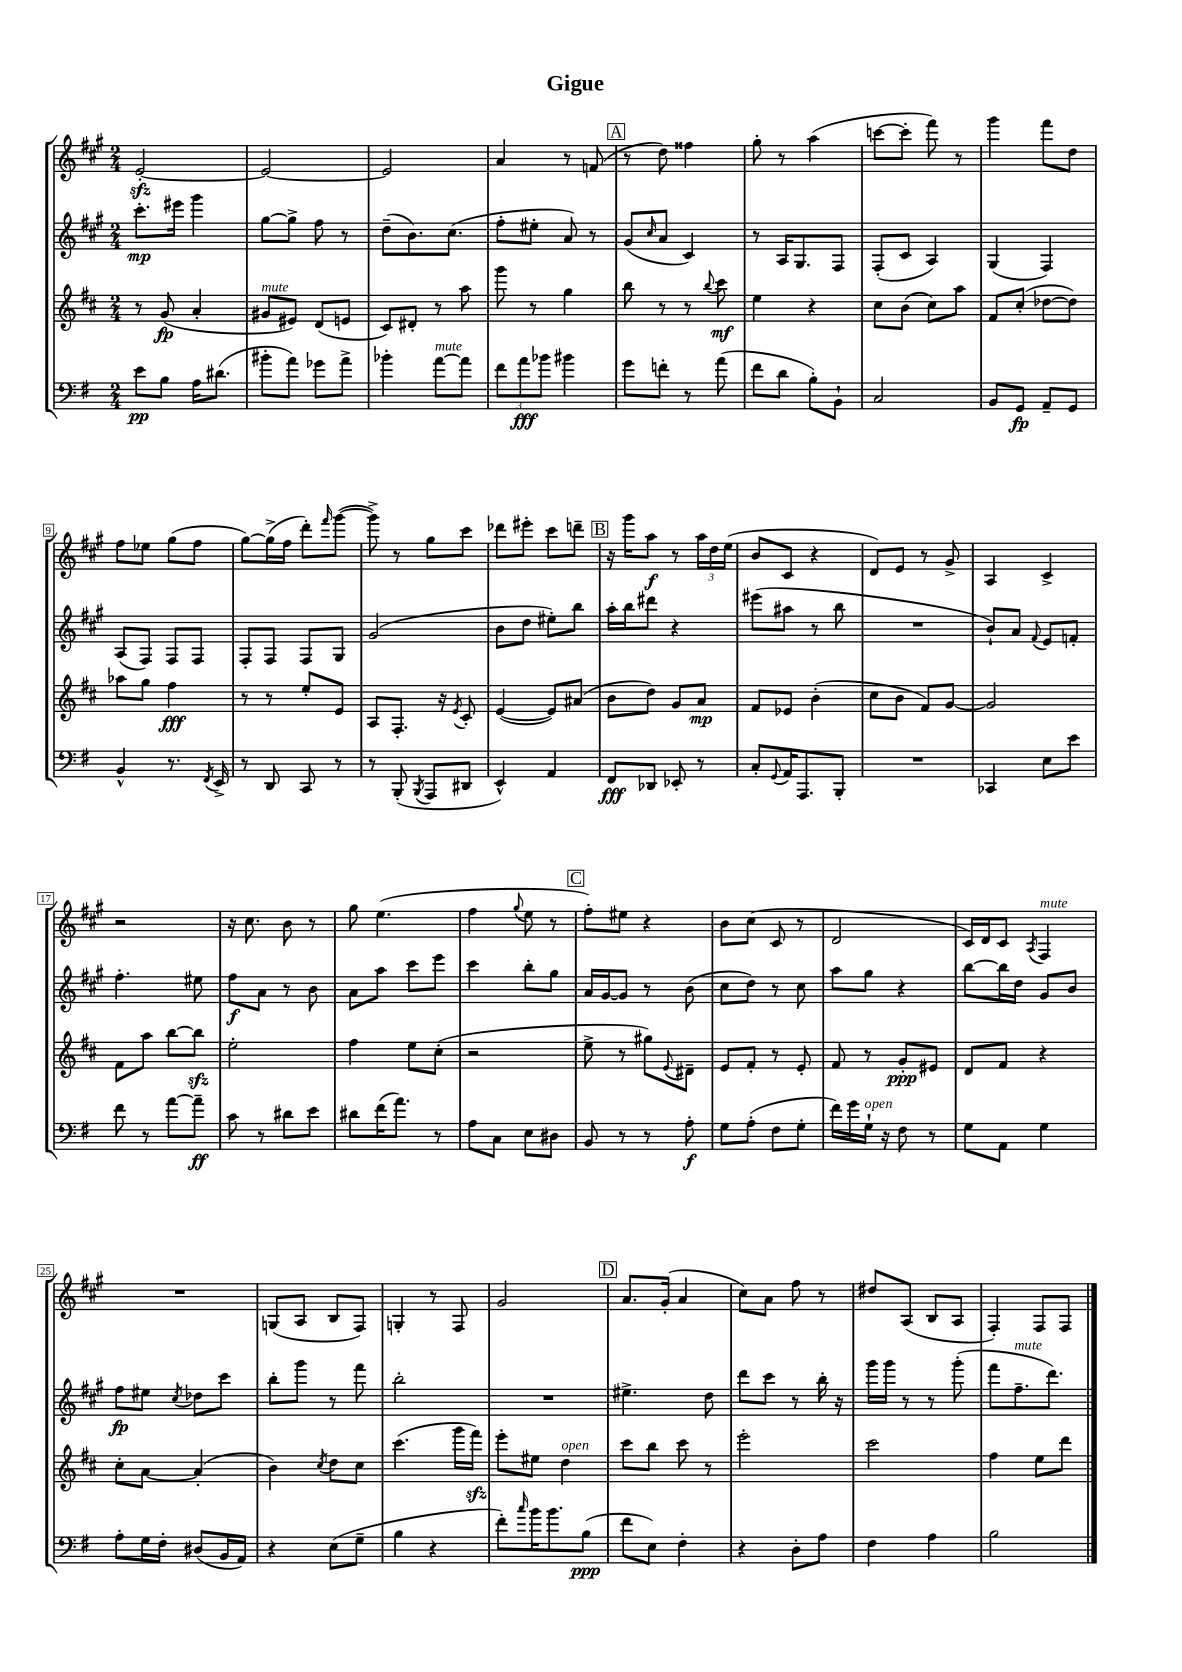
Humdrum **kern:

**kern	**dynam	**kern	**dynam	**kern	**dynam	**kern	**dynam
*part4	*part4	*part3	*part3	*part2	*part2	*part1	*part1
*staff4	*staff4	*staff3	*staff3	*staff2	*staff2	*staff1	*staff1
*clefF4	*	*clefG2	*	*clefG2	*	*clefG2	*
*k[f#]	*	*k[f#c#]	*	*k[f#c#g#]	*	*k[f#c#g#]	*
*M2/4	*	*M2/4	*	*M2/4	*	*M2/4	*
=1	=1	=1	=1	=1	=1	=1	=1
8e\L	pp	8r	.	8.ccc#'\L	mp	[2ezz'/	.
8B\J	.	(8g/	fp	.	.	.	.
.	.	.	.	16eee#X\Jk	.	.	.
16A\KL	.	4a'/	.	4ggg#\	.	.	.
(8.d#X\J	.	.	.	.	.	.	.
=2	=2	=2	=2	=2	=2	=2	=2
!	!	!LO:TX:a:i:t=mute	!	!	!	!	!
8b#X'\L	.	8g#X/L	.	[8gg#\L	.	2e/_	.
8a\J)	.	8e#X/J)	.	8gg#^\J]	.	.	.
8g-X\L	.	(8d/L	.	8ff#\	.	.	.
8a^\J	.	8en/J	.	8r	.	.	.
=3	=3	=3	=3	=3	=3	=3	=3
4b-X'\	.	8c#/L)	.	(8dd~\L	.	2e/]	.
.	.	8d#X'/J	.	8.b\)	.	.	.
!LO:TX:a:i:t=mute	!	!	!	!	!	!	!
[8a\L	.	8r	.	.	.	.	.
.	.	.	.	(8.cc#\J	.	.	.
8a\J]	.	8aa\	.	.	.	.	.
=4	=4	=4	=4	=4	=4	=4	=4
12f#\L	.	8ggg\	.	8ff#'\L	.	4a/	.
12a\	fff	.	.	.	.	.	.
.	.	8r	.	8ee#X'\J	.	.	.
12b-X\J	.	.	.	.	.	.	.
4b#X\	.	4gg\	.	8a/)	.	8r	.
.	.	.	.	8r	.	(8fn/	.
!!LO:REH:place=s1:t=A
=5	=5	=5	=5	=5	=5	=5	=5
8g\L	.	8bb\	.	(8g#/L	.	8r	.
.	.	.	.	16qqcc#/	.	.	.
8fn'\J	.	8r	.	8a/J	.	8dd\)	.
8r	.	8r	.	4c#/)	.	4ff##X\	.
.	.	8qqbb/	.	.	.	.	.
(8a\	.	8ccc#\	mf	.	.	.	.
=6	=6	=6	=6	=6	=6	=6	=6
8f#\L	.	4ee\	.	8r	.	8gg#'\	.
8d\J	.	.	.	16A/KL	.	8r	.
.	.	.	.	8.G#/	.	.	.
8B'\L)	.	4r	.	.	.	(4aa\	.
8BB`\J	.	.	.	8F#/J	.	.	.
=7	=7	=7	=7	=7	=7	=7	=7
2C/	.	8cc#\L	.	(8F#'/L	.	[8cccn\L	.
.	.	(8b\J	.	8c#/J	.	8ccc'\J]	.
.	.	8cc#\L)	.	4A/)	.	8fff#\)	.
.	.	8aa\J	.	.	.	8r	.
=8	=8	=8	=8	=8	=8	=8	=8
8BB/L	.	8f#/L	.	(4G#/	.	4ggg#\	.
8GG/J	fp	(8cc#'/J	.	.	.	.	.
8AA~/L	.	[8dd-X\L	.	4F#/)	.	8fff#\L	.
8GG/J	.	8dd-\J])	.	.	.	8dd\J	.
!!LO:LB:g=z
=9	=9	=9	=9	=9	=9	=9	=9
4BB^^/	.	8aa-X\L	.	(8A/L	.	8ff#\L	.
.	.	8gg\J	.	8F#/J)	.	8ee-X\J	.
8.r	.	4ff#\	fff	8F#/L	.	(8gg#\L	.
.	.	.	.	8F#/J	.	8ff#\J	.
8qFF#/	.	.	.	.	.	.	.
16EE^/	.	.	.	.	.	.	.
=10	=10	=10	=10	=10	=10	=10	=10
8r	.	8r	.	8F#'/L	.	[8gg#\L)	.
8DD/	.	8r	.	8F#/J	.	(16gg#^\L]	.
.	.	.	.	.	.	16ff#\JJ	.
8CC/	.	8ee'/L	.	8F#/L	.	8ddd'\L)	.
.	.	.	.	.	.	16qqfff#/	.
8r	.	8e/J	.	8G#/J	.	([8ggg#\J	.
=11	=11	=11	=11	=11	=11	=11	=11
8r	.	8A/L	.	(2g#/	.	8ggg#^\])	.
(8BBB'/	.	8.F#'/J	.	.	.	8r	.
8qBBB/	.	.	.	.	.	.	.
8AAA/L	.	.	.	.	.	8gg#\L	.
.	.	16r	.	.	.	.	.
.	.	8qe/	.	.	.	.	.
8DD#X/J	.	8c#'/	.	.	.	8ccc#\J	.
=12	=12	=12	=12	=12	=12	=12	=12
4EE^^/)	.	([4e/	.	8b\L	.	8ddd-X\L	.
.	.	.	.	8dd\J	.	8eee#X'\J	.
4AA/	.	8e/L])	.	8ee#X'\L)	.	8ccc#\L	.
.	.	(8a#X/J	.	8bb\J	.	8dddn~\J	.
!!LO:REH:place=s1:t=B
=13	=13	=13	=13	=13	=13	=13	=13
8FF#/L	fff	8b\L	.	16aa'\LL	.	16r	.
.	.	.	.	16bb\J	.	16ggg#\KL	.
8DD-X/J	.	8dd\J)	.	8ddd#X\J	.	8aa\J	f
8EE-X'/	.	8g/L	.	4r	.	8r	.
8r	.	8a/J	mp	.	.	24aa\LL	.
.	.	.	.	.	.	24dd\	.
.	.	.	.	.	.	(24ee\JJ	.
=14	=14	=14	=14	=14	=14	=14	=14
8C'/L	.	8f#/L	.	(8eee#X\L	.	8b/L	.
8qqGG/	.	.	.	.	.	.	.
16AA/K	.	8e-X/J	.	8aa#X\J	.	8c#/J	.
8.AAA/	.	.	.	.	.	.	.
.	.	(4b'\	.	8r	.	4r	.
8BBB'/J	.	.	.	8bb\	.	.	.
=15	=15	=15	=15	=15	=15	=15	=15
2r	.	8cc#\L	.	2r	.	8d/L)	.
.	.	8b\J	.	.	.	8e/J	.
.	.	8f#/L)	.	.	.	8r	.
.	.	[8g/J	.	.	.	8g#^/	.
=16	=16	=16	=16	=16	=16	=16	=16
4CC-X/	.	2g/]	.	8b`/L)	.	4A/	.
.	.	.	.	8a/J	.	.	.
.	.	.	.	8qqf#/	.	.	.
8E\L	.	.	.	8e/L	.	4c#^/	.
8e\J	.	.	.	8fn'/J	.	.	.
!!LO:LB:g=z
=17	=17	=17	=17	=17	=17	=17	=17
8f#\	.	8f#\L	.	4.ff#'\	.	2r	.
8r	.	8aa\J	.	.	.	.	.
[8a\L	.	[8bb\L	.	.	.	.	.
8a~\J]	ff	8bbzz\J]	.	8ee#X\	.	.	.
=18	=18	=18	=18	=18	=18	=18	=18
8c\	.	2ee'\	.	8ff#\L	f	16r	.
.	.	.	.	.	.	8.cc#\	.
8r	.	.	.	8a\J	.	.	.
8d#X\L	.	.	.	8r	.	8b\	.
8e\J	.	.	.	8b\	.	8r	.
=19	=19	=19	=19	=19	=19	=19	=19
8d#X\L	.	4ff#\	.	8a\L	.	8gg#\	.
(16f#\K	.	.	.	8aa\J	.	(4.ee\	.
8.a\J)	.	.	.	.	.	.	.
.	.	8ee\L	.	8ccc#\L	.	.	.
8r	.	(8cc#'\J	.	8eee\J	.	.	.
=20	=20	=20	=20	=20	=20	=20	=20
8A\L	.	2r	.	4ccc#\	.	4ff#\	.
8C\J	.	.	.	.	.	.	.
.	.	.	.	.	.	8qqgg#/	.
8E\L	.	.	.	8bb'\L	.	8ee\	.
8D#X\J	.	.	.	8gg#\J	.	8r	.
!!LO:REH:place=s1:t=C
=21	=21	=21	=21	=21	=21	=21	=21
8BB/	.	8ee^\	.	16a/LL	.	8ff#'\L)	.
.	.	.	.	[16g#/J	.	.	.
8r	.	8r	.	8g#/J]	.	8ee#X\J	.
8r	.	8gg#X\L)	.	8r	.	4r	.
.	.	8qqe/	.	.	.	.	.
8A'\	f	8d#X~\J	.	(8b\	.	.	.
=22	=22	=22	=22	=22	=22	=22	=22
8G\L	.	8e/L	.	8cc#\L	.	8b\L	.
(8A'\J	.	8f#'/J	.	8dd\J)	.	(8cc#\J	.
8F#\L	.	8r	.	8r	.	8c#/	.
8G'\J	.	8e'/	.	8cc#\	.	8r	.
=23	=23	=23	=23	=23	=23	=23	=23
16f#\LL)	.	8f#/	.	8aa\L	.	2d/	.
16g\	.	.	.	.	.	.	.
!LO:TX:a:i:t=open	!	!	!	!	!	!	!
16G`\JJ	.	8r	.	8gg#\J	.	.	.
16r	.	.	.	.	.	.	.
8F#\	.	8g'/L	ppp	4r	.	.	.
8r	.	8e#X/J	.	.	.	.	.
=24	=24	=24	=24	=24	=24	=24	=24
8G\L	.	8d/L	.	[8bb\L	.	16c#/LL)	.
.	.	.	.	.	.	16d/J	.
8AA\J	.	8f#/J	.	16bb\L]	.	8c#/J	.
.	.	.	.	16dd\JJ	.	.	.
.	.	.	.	.	.	8qA/	.
!	!	!	!	!	!	!LO:TX:a:i:t=mute	!
4G\	.	4r	.	8g#/L	.	4F#/	.
.	.	.	.	8b/J	.	.	.
!!LO:LB:g=z
=25	=25	=25	=25	=25	=25	=25	=25
8A'\L	.	8cc#'\L	.	8ff#\L	fp	2r	.
16G\L	.	[8a\J	.	8ee#X\J	.	.	.
16F#'\JJ	.	.	.	.	.	.	.
.	.	.	.	8qcc#/	.	.	.
(8D#X/L	.	(4a'/]	.	8dd-X\L	.	.	.
16BB/L	.	.	.	8ccc#\J	.	.	.
16AA/JJ)	.	.	.	.	.	.	.
=26	=26	=26	=26	=26	=26	=26	=26
4r	.	4b\)	.	8bb'\L	.	(8Gn/L	.
.	.	.	.	8ggg#\J	.	8A/J	.
.	.	8qcc#/	.	.	.	.	.
(8E\L	.	8dd\L	.	8r	.	8B/L	.
8G~\J	.	8cc#\J	.	8fff#\	.	8F#/J)	.
=27	=27	=27	=27	=27	=27	=27	=27
4B\	.	(4.ccc#\	.	2bb'\	.	4Gn'/	.
4r	.	.	.	.	.	8r	.
.	.	16ggg\LL	.	.	.	8F#/	.
.	.	16fff#zz\JJ)	.	.	.	.	.
=28	=28	=28	=28	=28	=28	=28	=28
8f#'\L)	.	8eee'\L	.	2r	.	2g#/	.
16qqcc/	.	.	.	.	.	.	.
16b\K	.	8ee#X\J	.	.	.	.	.
8.b\	.	.	.	.	.	.	.
!	!	!LO:TX:a:i:t=open	!	!	!	!	!
.	.	4dd\	.	.	.	.	.
(8B\J	ppp	.	.	.	.	.	.
!!LO:REH:place=s1:t=D
=29	=29	=29	=29	=29	=29	=29	=29
8f#\L	.	8ccc#\L	.	4.ee#X^\	.	8.a/L	.
8E\J)	.	8bb\J	.	.	.	.	.
.	.	.	.	.	.	(16g#'/Jk	.
4F#'\	.	8ccc#\	.	.	.	4a/	.
.	.	8r	.	8dd\	.	.	.
=30	=30	=30	=30	=30	=30	=30	=30
4r	.	2eee'\	.	8ddd\L	.	8cc#\L)	.
.	.	.	.	8ccc#\J	.	8a\J	.
8D'\L	.	.	.	8r	.	8ff#\	.
8A\J	.	.	.	16bb'\	.	8r	.
.	.	.	.	16r	.	.	.
=31	=31	=31	=31	=31	=31	=31	=31
4F#\	.	2ccc#\	.	16ggg#\LL	.	8dd#X/L	.
.	.	.	.	16ggg#\JJ	.	.	.
.	.	.	.	8r	.	(8A/J	.
4A\	.	.	.	8r	.	8B/L	.
.	.	.	.	(8ggg#'\	.	8A/J	.
=32	=32	=32	=32	=32	=32	=32	=32
2B\	.	4ff#\	.	8fff#\L	.	4F#'/)	.
!	!	!	!	!LO:TX:a:i:t=mute	!	!	!
.	.	.	.	8.ff#~\	.	.	.
.	.	8ee\L	.	.	.	8F#/L	.
.	.	.	.	8.ddd\J)	.	.	.
.	.	8ddd\J	.	.	.	8F#/J	.
==	==	==	==	==	==	==	==
*-	*-	*-	*-	*-	*-	*-	*-
